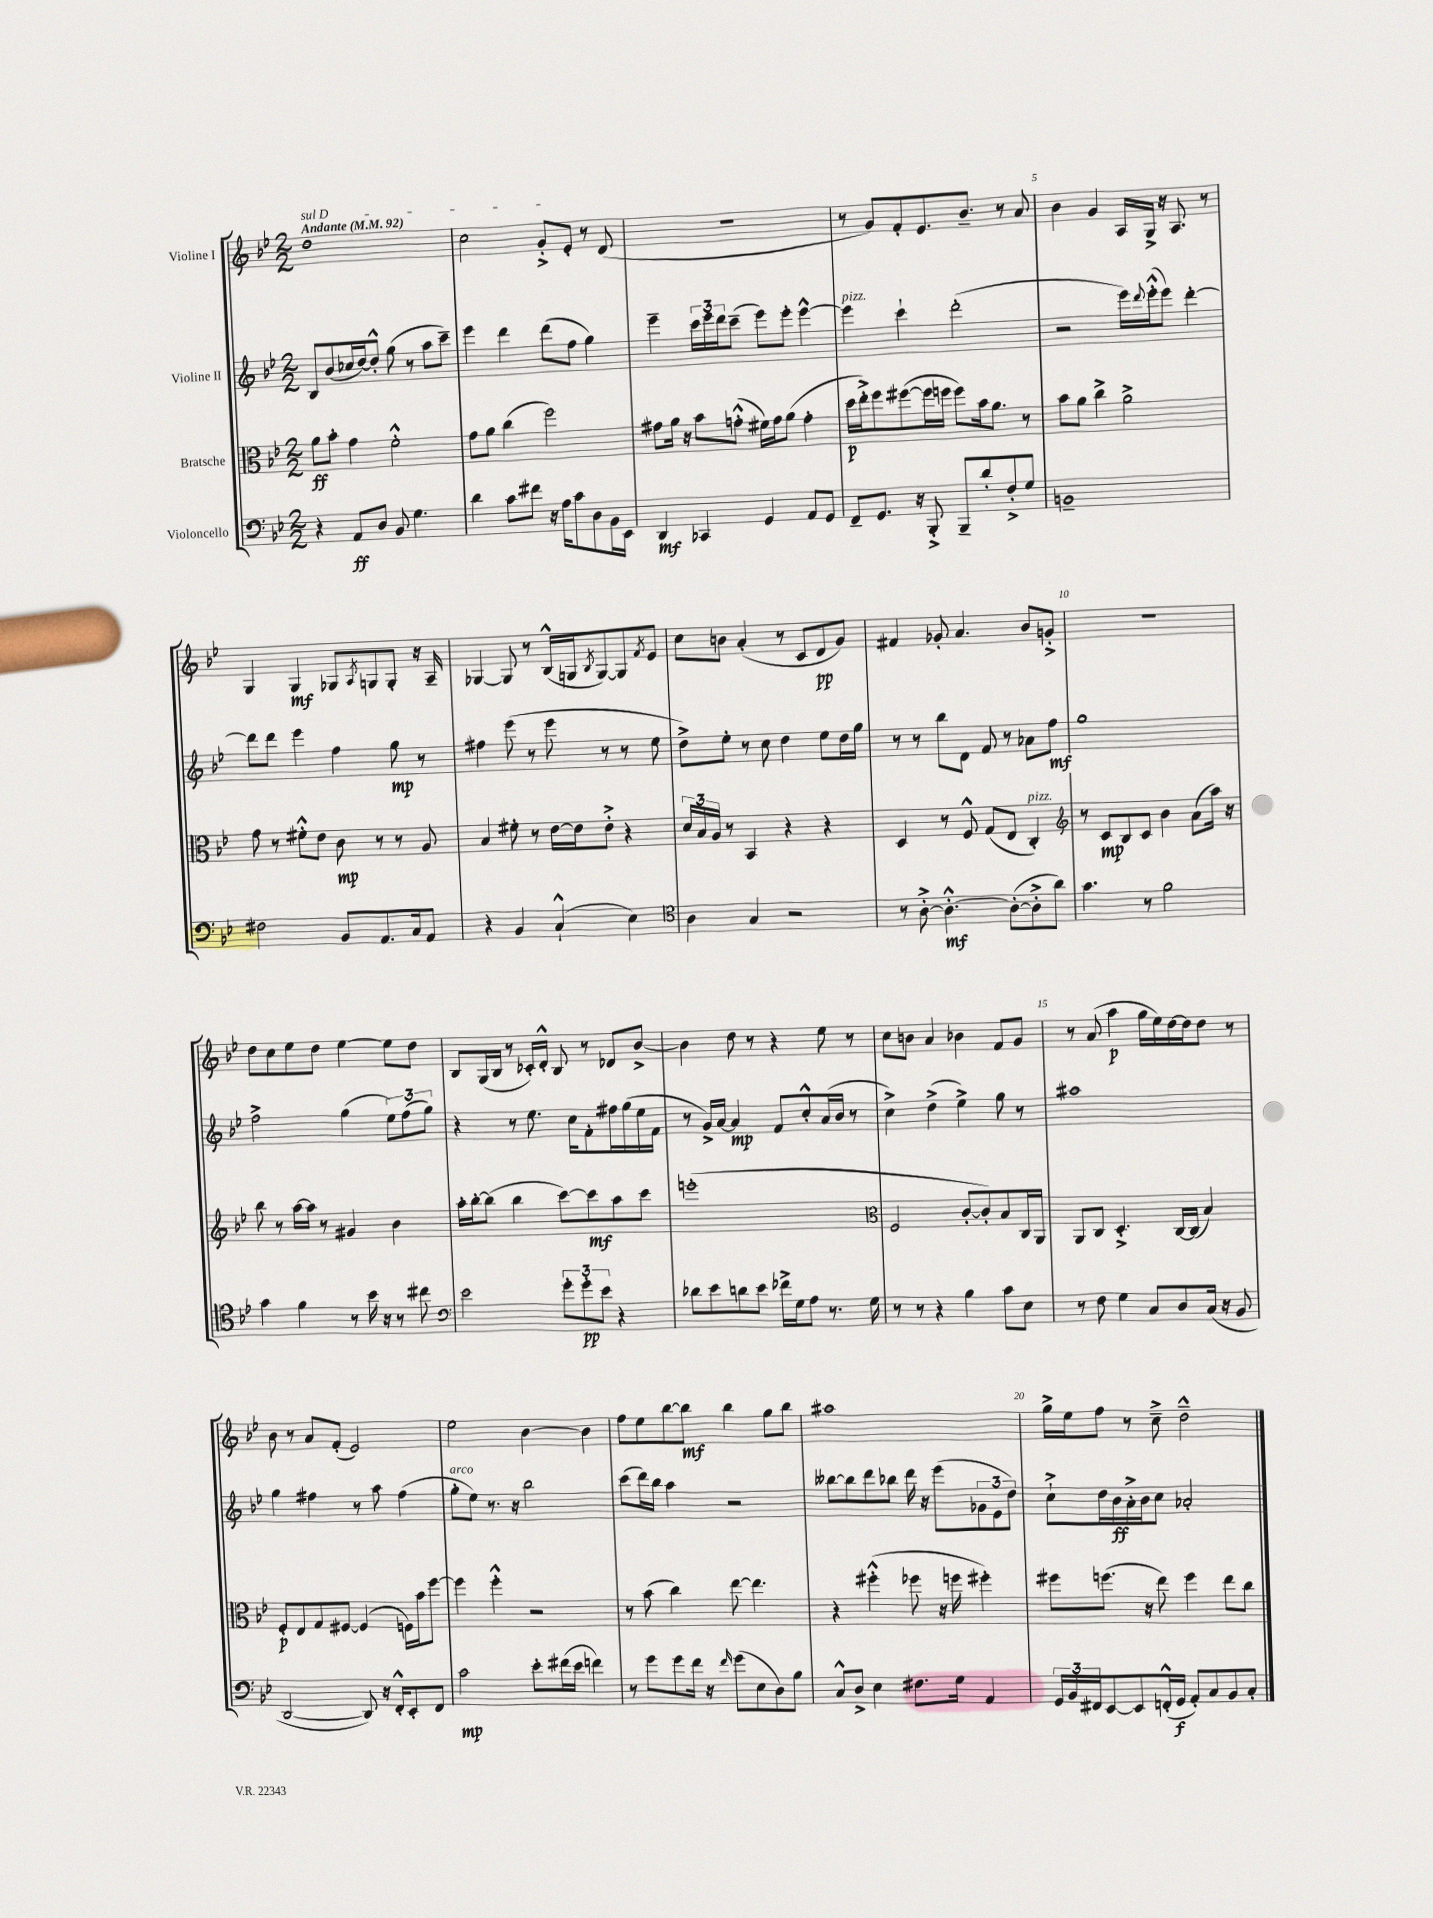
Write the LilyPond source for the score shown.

<<
\new StaffGroup <<
\new Staff = "s0" \with { instrumentName = "Violine I" } {
    \clef treble \key bes \major \numericTimeSignature \time 2/2 \tempo "Andante" 4 = 92
    \once \override TextSpanner.bound-details.left.text = \markup { \italic "sul D" } d''1\startTextSpan |
    c''2 g'8-.-> ees'8-.\stopTextSpan r8 d'8( |
    R1 |
    r8 g'8) f'8-. ees'8. bes'8.-- r8 a'8 |
    bes'4 g'4 a16 g16-> r16 a8. r8 |
    g4 g4\mf ges8 \acciaccatura { a8 } g8 g8-. r16 a16-- |
    ges4~ ges8 r8 bes16-^( g16 \acciaccatura { bes8 } g8~) g8 \acciaccatura { f'8 } ees'8 |
    c''8 b'8 a'4-.( r8 c'8 d'8\pp g'8) |
    fis'4 ges'8-. a'4. bes'8 g'8-.-> |
    r1 |
    d''8 c''8 ees''8 d''8 ees''4~ ees''8 d''8 |
    bes8 g16( bes16 r8 ces'16-.) d'16-.-^ bes8 r8 des'8 bes'8~-> |
    bes'4 d''8 r8 r4 ees''8 r8 |
    c''8 b'8 a'4 bes'4 f'8 g'8 |
    r8 a'8( a''4\p g''16 ees''16) d''16~ d''16 d''8 r8 |
    bes'8 r8 a'8 f'8-.( ees'2) |
    ees''2 bes'4~ bes'4 |
    f''8 ees''8 bes''8~ bes''8\mf bes''4 g''8 bes''8 |
    ais''1 |
    g''16-> ees''16 f''8 r8 c''8---> d''2---^ \bar "|." |
}
\new Staff = "s1" \with { instrumentName = "Violine II" } {
    \clef treble \key bes \major \numericTimeSignature \time 2/2
    bes8 bes'8( ces''16 d''16~) d''8-.-^ g''8( r8 a''8 c'''8--) |
    ees'''4 d'''4 d'''8( f''8 g''4) |
    ees'''4-- \tuplet 3/2 { c'''16 ees'''16 d'''16 } c'''8--( ees'''8) ees'''8-. ees'''4~-^ |
    ees'''4^\markup { \italic "pizz." } c'''4-! d'''2-.( |
    r2 ees'''16) \appoggiatura { d'''8 } ees'''16-.-^( ees'''8) d'''4~-. |
    d'''8 d'''8 ees'''4 f''4 g''8\mp r8 |
    fis''4 ees'''8( r8 ees'''8 r8 r8 ees''8 |
    d''8->) ees''8-. r8 c''8 d''4 ees''8 d''16 g''16 |
    r8 r8 bes''8 d'8 f'8 r8 aes'8 f''8\mf |
    g''1 |
    f''2-> g''4( \tuplet 3/2 { ees''8) f''8( g''8) } |
    r4 r8 ees''8. c''16 f'8-. fis''16 g''16( ees''16 f'16 |
    r8 g'16->) a'16~ a'4\mp f'8 c''8-.-^ a'16( bes'16 r8 |
    c''4->) d''4->( ees''4->) g''8 r8 |
    ais''1 |
    g''4 fis''4 r8 a''8 fis''4( |
    g''8-.^\markup { \italic "arco" } ees''8) r8. r16 bes''2 |
    c'''8( d'''16) bes''16 a''4 r2 |
    beses''8~ beses''8 d'''8 bes''8 d'''16 r16 ees'''8( \tuplet 3/2 { ges'8 ees'8 d''8) } |
    c''8-!-> d''16 bes'16\ff a'16-.-> bes'16 c''8 aes'2-. \bar "|." |
}
\new Staff = "s2" \with { instrumentName = "Bratsche" } {
    \clef alto \key bes \major \numericTimeSignature \time 2/2
    a'8\ff bes'8-. g'4 f'2-.-^ |
    g'8 a'8 c''4( f''2) |
    gis'8 a'16 r16 bes'8 g'8-.-^( fis'16) g'16 a'8( g'4-. |
    d''16\p ees''16-.->) f''8 fis''8~( fis''16 f''16 f''8) bes'16 a'8. r8 |
    bes'8 a'8 c''4-> a'2-> |
    g'8 r8 fis'8-.-^ ees'8 c'8\mp r8 r8 a8 |
    bes4 fis'8-. r8 ees'16~ ees'16 ees'8-.-> r4 |
    \tuplet 3/2 { d'16 bes16 a16 } r8 bes,4 r4 r4 |
    d4 r8 f8-^ g8( ees8 c4-.^\markup { \italic "pizz." }) |
    \clef treble r8 c'8\mp bes8 c'8 bes'4 a'8( a''16) r16 |
    bes''8 r8 a''16~ a''16 r8 gis'4 bes'4 |
    a''16-. bes''16~-. bes''8( bes''4 c'''8~) c'''8\mf a''8 c'''8 |
    e'''1-.( |
    \clef alto f2 c'8~-. c'8-.) bes8 c16 a,16 |
    a,8 c8 d4.-.-> c16~ c16( bes4) |
    f8-.\p ees8 g8 fis8~ fis4( f16) bes'16 f''8~ |
    f''4 f''4-.-^ r2 |
    r8 bes'8( c''4) ees''8~ ees''4. |
    r4 fis''4-.-^( fes''8 r16 f''16 fis''4-.) |
    fis''8 f''8.( r16 ees''8) f''4 ees''8 c''8 \bar "|." |
}
\new Staff = "s3" \with { instrumentName = "Violoncello" } {
    \clef bass \key bes \major \numericTimeSignature \time 2/2
    r4 a,8\ff d8 bes,8 g4. |
    d'4 c'8 fis'8 r16 a16 c'8 d8 bes,16 ees,16 |
    d,4\mf ces,4 g,4 a,8 g,8 |
    f,8-- g,8. r16 bes,,8-.-> bes,,8-- d'8-. f8-.-> g8 |
    b,1-- |
    fis2 bes,8 a,8. c16 a,8 |
    r4 bes,4 c4-!-^( ees4) |
    \clef tenor a4 g4 r2 |
    r8 a8~-.-> a4.~-.-^\mf a8~-.( a8-.-> a'8) |
    g'4. r8 f'2 |
    g'4 f'4 r8 bes'16 r16 r8 cis''8 |
    \clef bass ees'2 \tuplet 3/2 { g'8-. g'8-.\pp ees'8 } r4 |
    des'8 ees'8 d'8 ees'8 fes'16-> g16 a8 r8. g16 |
    r8 r8 r4 bes4 c'8 ees8 |
    r8 f8 g4 c8 d8 c16( r16 bes,8 |
    d,2~ d,8) r16 f,16-.-^ ees,8-. f,8 |
    c'2\mp ees'8-. fis'16( ees'16 f'4) |
    r8 g'8 g'8 f'16 r16 \grace { f'16 } g'8( ees8 d8) bes8 |
    c8-^ d8-> ees4 fis8. g16 a,4 |
    \tuplet 3/2 { g,16 bes,16 fis,16 } ees,8~ ees,8 f,16-.-^( g,16\f a,8-.) c8 bes,8 c8-. \bar "|." |
}
>>
>>
\layout { \context { \Score \override BarNumber.break-visibility = ##(#f #t #t) barNumberVisibility = #(every-nth-bar-number-visible 5) } }
